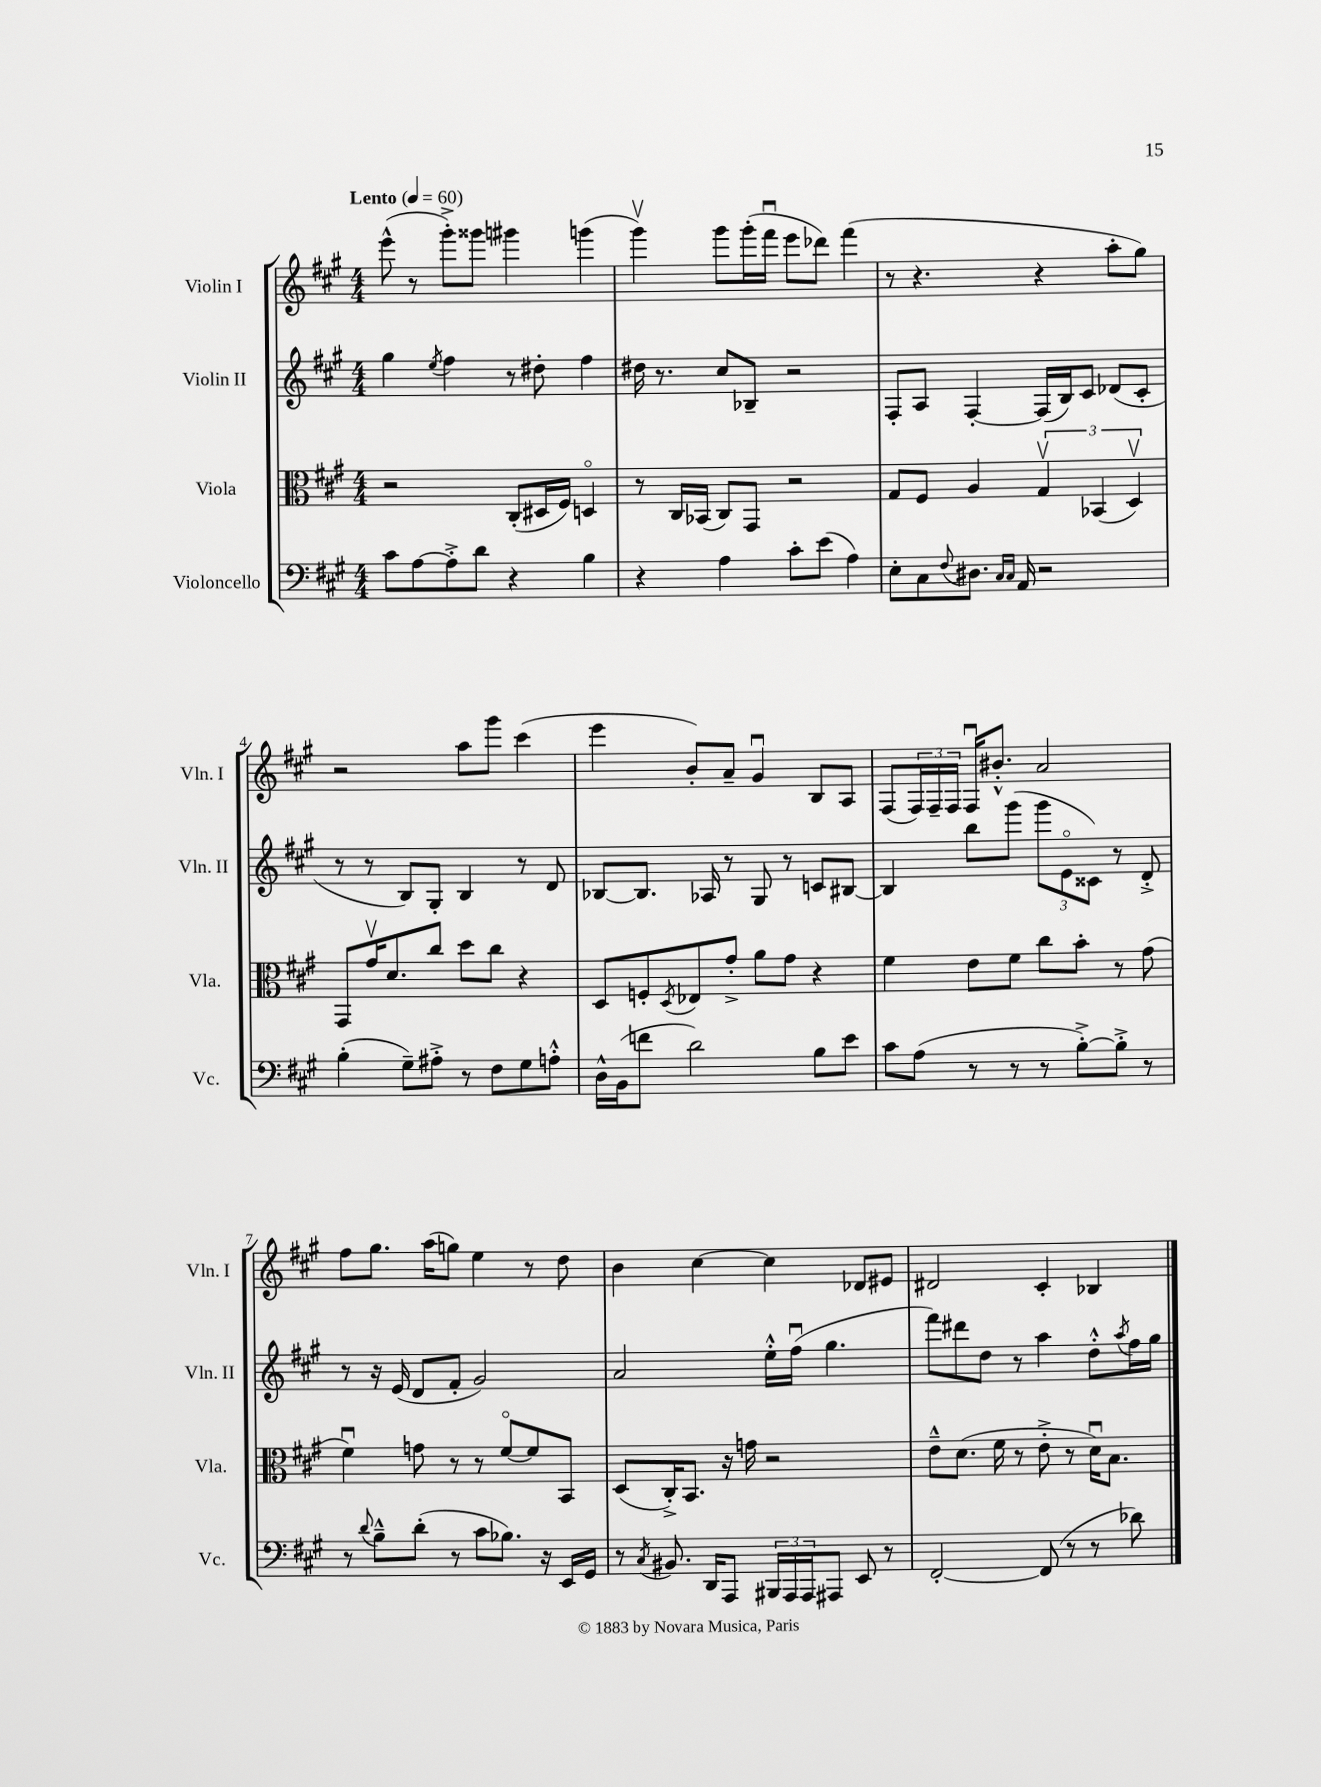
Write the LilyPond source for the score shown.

<<
\new StaffGroup <<
\new Staff = "s0" \with { instrumentName = "Violin I" shortInstrumentName = "Vln. I" } {
    \clef treble \key a \major \numericTimeSignature \time 4/4 \tempo "Lento" 4 = 60
    e'''8-^( r8 gis'''8-.->) gisis'''8 gis'''4 g'''4( |
    gis'''4\upbow) gis'''8 gis'''16-.( fis'''16\downbow e'''8 des'''8) fis'''4( |
    r8 r4. r4 a''8-. gis''8) |
    r2 a''8 gis'''8 cis'''4( |
    e'''4 b'8-.) a'8-- gis'4\downbow b8 a8 |
    fis8( \tuplet 3/2 { fis16) fis16-- fis16 } fis16\downbow bis'8.-.-^ a'2 |
    fis''8 gis''8. a''16( g''8) e''4 r8 d''8 |
    b'4 cis''4~ cis''4 des'8 eis'8 |
    dis'2 cis'4-. bes4 \bar "|." |
}
\new Staff = "s1" \with { instrumentName = "Violin II" shortInstrumentName = "Vln. II" } {
    \clef treble \key a \major \numericTimeSignature \time 4/4
    gis''4 \acciaccatura { e''8 } fis''4 r8 dis''8-. fis''4 |
    dis''16 r8. cis''8 bes8-- r2 |
    fis8-. a8 fis4~-. fis16( b16) cis'8 des'8( cis'8-. |
    r8 r8 b8) gis8-. b4 r8 d'8 |
    bes8~ bes8. aes16 r8 gis8 r8 c'8 bis8~ |
    bis4 b''8 gis'''8( \tuplet 3/2 { gis'''8 e'8\flageolet cisis'8) } r8 d'8-.-> |
    r8 r16 e'16( d'8 fis'8-. gis'2) |
    a'2 e''16-.-^ fis''16\downbow( gis''4. |
    fis'''8) dis'''8 d''8 r8 a''4 d''8-.-^ \acciaccatura { a''8 } fis''16 gis''16 \bar "|." |
}
\new Staff = "s2" \with { instrumentName = "Viola" shortInstrumentName = "Vla." } {
    \clef alto \key a \major \numericTimeSignature \time 4/4
    r2 cis8-.( dis16 fis16) d4\flageolet |
    r8 cis16 bes,16( cis8) gis,8 r2 |
    gis8 fis8 a4 \tuplet 3/2 { gis4\upbow bes,4( d4\upbow) } |
    gis,8 gis'16\upbow d'8. cis''8 d''8 cis''8 r4 |
    d8 f8-. \acciaccatura { d8 } ees8 gis'8-.-> a'8 gis'8 r4 |
    fis'4 e'8 fis'8 cis''8 b'8-. r8 gis'8( |
    fis'4\downbow) g'8 r8 r8 fis'8~\flageolet fis'8 b,8 |
    d8( cis16-.->) b,8. r16 g'16 r2 |
    e'8---^ d'8.( fis'16 r8 e'8-.-> r8 d'16\downbow) b8. \bar "|." |
}
\new Staff = "s3" \with { instrumentName = "Violoncello" shortInstrumentName = "Vc." } {
    \clef bass \key a \major \numericTimeSignature \time 4/4
    cis'8 a8~ a8-.-> d'8 r4 b4 |
    r4 a4 cis'8-. e'8( a4) |
    e8-. cis8 \appoggiatura { fis8 } dis8. \grace { cis16 cis16 } a,16 r2 |
    b4-.( gis8--) ais8-.-> r8 fis8 gis8 a8-.-^ |
    d16-^ b,16( f'8 d'2) b8 e'8 |
    cis'8 a8( r8 r8 r8 b8~-.->) b8-.-> r8 |
    r8 \appoggiatura { d'8 } b8---^ d'8-.( r8 cis'8 bes8.) r16 e,16 gis,16 |
    r8 \acciaccatura { cis8 } bis,8. d,16 a,,8 \tuplet 3/2 { bis,,16 a,,16 a,,16 } ais,,8 e,8 r8 |
    fis,2~-. fis,8( r8 r8 des'8) \bar "|." |
}
>>
>>
